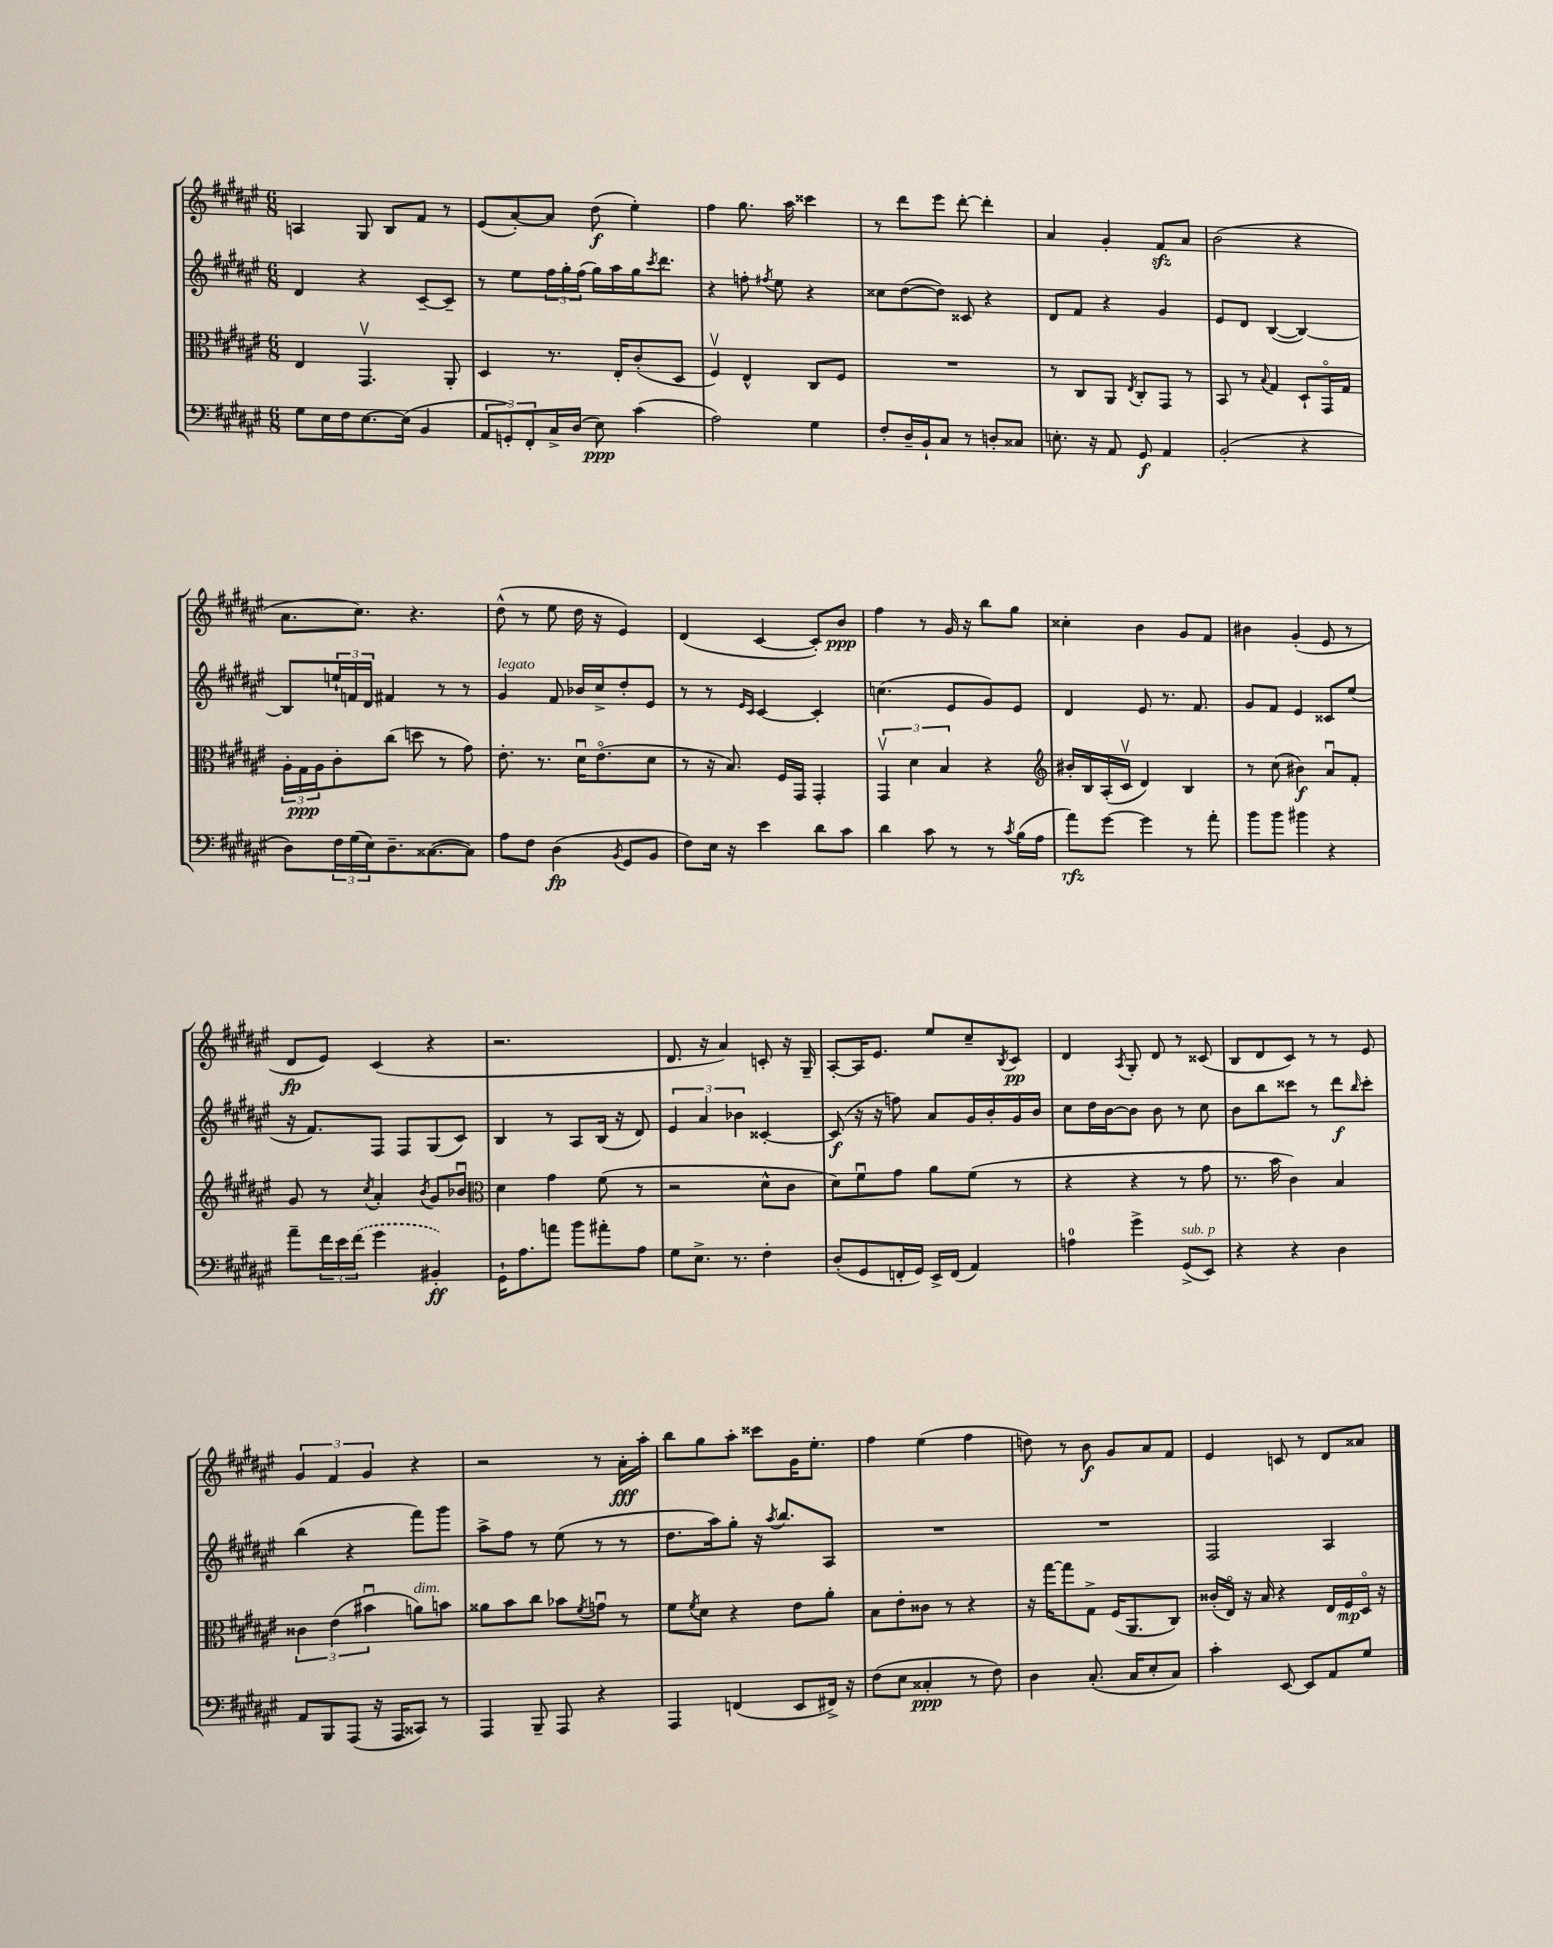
<<
\new StaffGroup <<
\new Staff = "s0" {
    \clef treble \key fis \major \numericTimeSignature \time 6/8
    a4 gis8 b8 fis'8 r8 |
    eis'8( ais'8~-.) ais'8 dis''8\f( eis''4-.) |
    fis''4 gis''8. ais''16 cisis'''4 |
    r8 dis'''8 eis'''8 dis'''8~-. dis'''4-. |
    ais'4 gis'4-. fis'8\sfz ais'8 |
    b'2( r4 |
    ais'8. cis''8.) r4. |
    dis''8-^( r8 eis''8 dis''16 r16 eis'4) |
    dis'4( cis'4~ cis'8-.) b'8\ppp |
    fis''4 r8 gis'16 r16 b''8 gis''8 |
    cisis''4-. b'4 gis'8 fis'8 |
    bis'4 gis'4-.( eis'8 r8 |
    dis'8\fp eis'8) cis'4( r4 |
    r2. |
    dis'8. r16 ais'4) c'8-. r16 gis16-- |
    ais8~-. ais16 eis'8. eis''8 cis''8-- \acciaccatura { b8 } cis'8\pp |
    dis'4 \acciaccatura { ais8 } gis8-. dis'8 r8 cisis'8( |
    b8 dis'8 cis'8) r8 r8 eis'8 |
    \tuplet 3/2 { gis'4 fis'4 gis'4 } r4 |
    r2 r8 ais'16-.\fff ais''16-. |
    b''8 gis''8 ais''8-. cisis'''8 gis'16 eis''8.-. |
    fis''4 eis''4( fis''4 |
    d''8) r8 b'8\f gis'8 ais'8 fis'8 |
    eis'4 c'8 r8 dis'8 aisis'8 \bar "|." |
}
\new Staff = "s1" {
    \clef treble \key fis \major \numericTimeSignature \time 6/8
    dis'4 r4 cis'8~-- cis'8-- |
    r8 eis''8 \tuplet 3/2 { fis''16 gis''16-. fis''16( } gis''16) ais''16 gis''16 \acciaccatura { cis'''8 } dis'''8. |
    r4 f''8-. \acciaccatura { fis''8 } eis''8 r4 |
    cisis''8 dis''8~( dis''8) cisis'8 r4 |
    dis'8 fis'8 r4 gis'4 |
    eis'8 dis'8 b4~( b4~) |
    b8 \tuplet 3/2 { e''16-! f'16 dis'16 } fis'4 r8 r8 |
    gis'4^\markup { \italic "legato" } fis'8 bes'16 cis''16-> dis''8-. eis'8 |
    r8 r8 \grace { eis'16 cis'16 } cis'4~ cis'4-. |
    c''4.( eis'8 gis'8) eis'8 |
    dis'4 eis'8 r8. fis'8. |
    gis'8 fis'8 eis'4 cisis'8 eis''8( |
    r16 fis'8.) fis8 fis8 gis8( cis'8) |
    b4 r8 ais8 b16( r16 dis'8) |
    \tuplet 3/2 { eis'4 ais'4 bes'4 } cisis'4~-. |
    cisis'8\f( r16 r16 f''8) ais'8 gis'16 b'16-. gis'16 b'16 |
    cis''8 dis''16 b'16~ b'8 b'8 r8 cis''8 |
    b'8 b''8 cisis'''8 r8 dis'''8\f \grace { b''16 } cisis'''8-. |
    b''4( r4 fis'''8) gis'''8 |
    ais''8-> fis''8 r8 eis''8( r8 r8 |
    dis''8. ais''16) gis''8-. r16 \acciaccatura { ais''8 } b''8. ais8 |
    R2. |
    R2. |
    fis2 ais4 \bar "|." |
}
\new Staff = "s2" {
    \clef alto \key fis \major \numericTimeSignature \time 6/8
    eis4 gis,4.\upbow ais,8-. |
    dis4 r8. eis16-. cis'8-.( dis8 |
    fis4\upbow) eis4-^ cis8 fis8 |
    R2. |
    r8 cis8 ais,8 \acciaccatura { eis8 } cis8-. gis,8 r8 |
    b,8 r8 \appoggiatura { b8 } gis4 dis8-! gis,16\flageolet gis16 |
    \tuplet 3/2 { ais16-. gis16\ppp ais16 } cis'8-. cis''8( d''8 r8 gis'8) |
    eis'8.-. r8. dis'16\downbow eis'8.\flageolet( dis'8 |
    r8 r16 b8.) fis16 gis,16 gis,4-. |
    \tuplet 3/2 { gis,4\upbow dis'4 b4 } r4 |
    \clef treble bis'16-. b16 ais16-.( cis'16\upbow dis'4) b4 |
    r8 cis''8( bis'4\f) ais'8\downbow fis'8-. |
    gis'8 r8 \acciaccatura { cis''8 } ais'4-. \acciaccatura { b'8 } gis'8 bes'8\downbow |
    \clef alto dis'4 gis'4 fis'8( r8 |
    r2 dis'8-^ cis'8 |
    dis'8) fis'8\downbow gis'8 ais'8 fis'8( r8 |
    r4 r4 r8 gis'8 |
    r8. b'16 cis'4) b4 |
    \tuplet 3/2 { cisis'4 eis'4( bis'4\downbow } a'8^\markup { \italic "dim." }) b'8 |
    aisis'8 b'8 cis''8 bes'8 \acciaccatura { fis'8 } g'8\downbow r8 |
    fis'8 \acciaccatura { fis'8 } dis'8 r4 eis'8 ais'8-. |
    b8 eis'8-. cisis'8 r8 r4 |
    r16 gis''16~ gis''8 gis8-> fis16( ais,8. cis8) |
    cisis'16-.( eis16\flageolet) r16 b16 r4 eis16 fis16\mp dis16\flageolet r16 \bar "|." |
}
\new Staff = "s3" {
    \clef bass \key fis \major \numericTimeSignature \time 6/8
    gis8 eis16 fis16 eis8.~ eis16( b,4 |
    \tuplet 3/2 { ais,8 g,8-.) fis,8-. } cis16-> dis16( eis8\ppp) cis'4( |
    ais2) gis4 |
    fis8-. dis16-- b,16-! cis8 r8 d8-. cisis8 |
    e8.-. r16 ais,8 gis,8\f ais,4 |
    b,2-.( r4 |
    dis8) \tuplet 3/2 { fis16 gis16( eis16) } dis8.-- cisis8.~( cisis8) |
    ais8 fis8 dis4\fp( \acciaccatura { b,8 } gis,8 b,8 |
    fis8) eis16 r16 eis'4 dis'8 cis'8 |
    dis'4 cis'8 r8 r8 \acciaccatura { cis'8 } b16( ais16 |
    ais'8\rfz) gis'8~ gis'4 r8 ais'8-. |
    b'8 b'8 bis'4 r4 |
    ais'8-- \tuplet 3/2 { fis'16 eis'16 \once \slurDashed fis'16( } gis'4 bis,4-.\ff) |
    gis,16-! ais8. a'8 b'8 ais'8-. ais8 |
    gis8 eis8.-> r8. fis4-. |
    dis8-.( gis,8 f,16-. gis,16) eis,16-> f,16( ais,4) |
    a4-0 gis'4-> gis,8->^\markup { \italic "sub. p" }( eis,8) |
    r4 r4 dis4 |
    ais,8 b,,8 ais,,8( r16 ais,,16 cisis,8) r8 |
    ais,,4 b,,8-- ais,,8 r4 |
    ais,,4 f,4( eis,8 fis,16->) r16 |
    fis8( eis8 cisis4-.\ppp r8 fis8) |
    dis4 cis8.-.( cis16 eis8-. cis8) |
    cis'4-. eis,8~ eis,8 ais,8 gis8 \bar "|." |
}
>>
>>
\layout { \context { \Score \remove "Bar_number_engraver" } }
